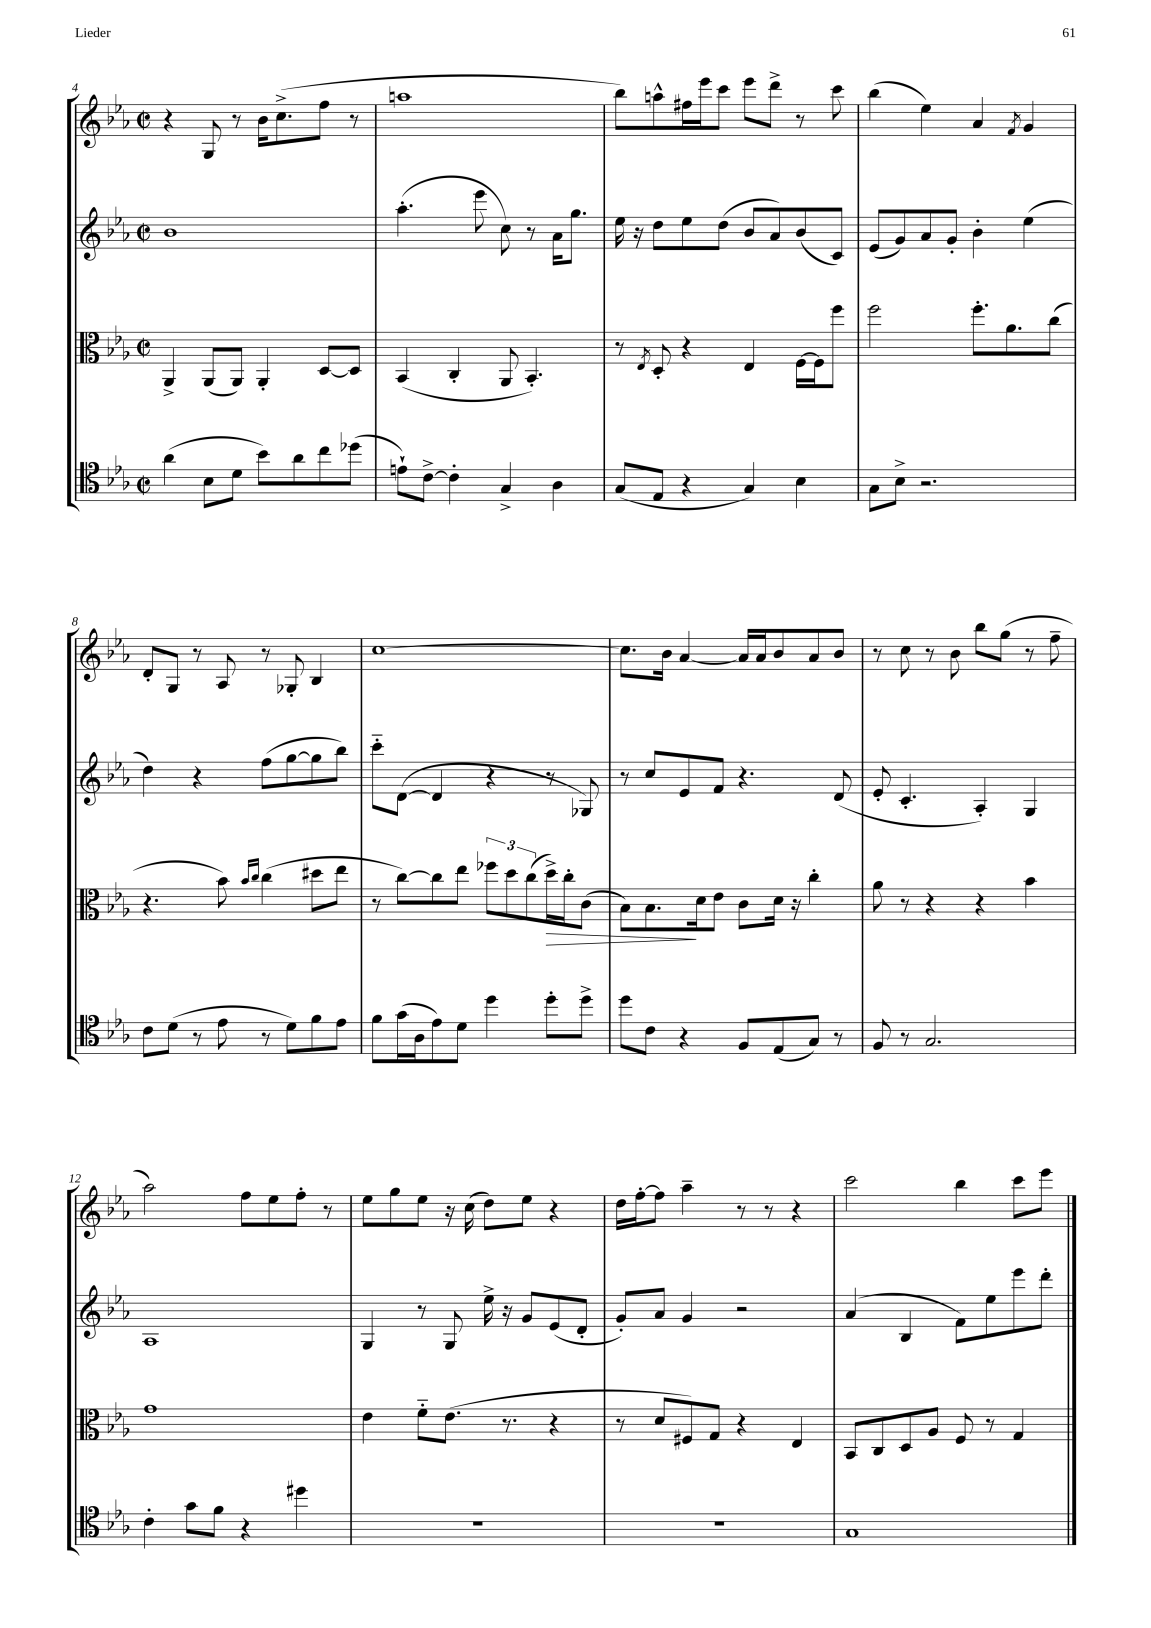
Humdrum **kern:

**kern	**kern	**dynam	**kern	**kern
*part4	*part3	*part3	*part2	*part1
*staff4	*staff3	*staff3	*staff2	*staff1
*clefC4	*clefC3	*	*clefG2	*clefG2
*k[b-e-a-]	*k[b-e-a-]	*	*k[b-e-a-]	*k[b-e-a-]
*M2/2	*M2/2	*	*M2/2	*M2/2
*met(c|)	*met(c|)	*	*met(c|)	*met(c|)
=4	=4	=4	=4	=4
(4a-\	4AA-^/	.	1b-	4r
8B-\L	(8AA-/L	.	.	8G/
8d\J	8AA-/J)	.	.	8r
8b-\L)	4AA-'/	.	.	16b-\KL
.	.	.	.	(8.cc^\
8a-\	.	.	.	.
8cc\	[8D/L	.	.	8ff\J
(8dd-X\J	8D/J]	.	.	8r
=5	=5	=5	=5	=5
8en`\L)	(4BB-/	.	(4.aa-'\	1aan
[8c^\J	.	.	.	.
4c'\]	4C'/	.	.	.
.	.	.	8eee-\	.
4G^/	8AA-/	.	8cc\)	.
.	4.BB-'/)	.	8r	.
4A-\	.	.	16a-\KL	.
.	.	.	8.gg\J	.
=6	=6	=6	=6	=6
(8G/L	8r	.	16ee-\	8bb-\L)
.	.	.	16r	.
.	8qE-/	.	.	.
8E-/J	8D'/	.	8dd\L	8aan^^\
4r	4r	.	8ee-\	16ff#X\L
.	.	.	.	16eee-\J
.	.	.	(8dd\J	8ccc\J
4G/)	4E-/	.	8b-/L	8eee-\L
.	.	.	8a-/)	8ddd^\J
4B-\	[16F\LL	.	(8b-/	8r
.	16F\J]	.	.	.
.	8ff\J	.	8c/J)	8ccc\
=7	=7	=7	=7	=7
8G\L	2ff\	.	(8e-/L	(4bb-\
8B-^\J	.	.	8g/)	.
2.r	.	.	8a-/	4ee-\)
.	.	.	8g'/J	.
.	8.ff'\L	.	4b-'\	4a-/
.	8.a-\	.	.	.
.	.	.	.	8qf/
.	.	.	(4ee-\	4g/
.	(8cc\J	.	.	.
!!LO:LB:g=z
=8	=8	=8	=8	=8
8c\L	4.r	.	4dd\)	8d'/L
(8d\J	.	.	.	8G/J
8r	.	.	4r	8r
8e-\	8b-\)	.	.	8A-/
.	16qqb-/LL	.	.	.
.	16qqcc/JJ	.	.	.
8r	(4cc\	.	(8ff\L	8r
8d\L)	.	.	[8gg\	8G-X'/
8f\	8dd#X\L	.	8gg\]	4B-/
8e-\J	8ee-\J	.	8bb-\J)	.
=9	=9	=9	=9	=9
8f\L	8r	.	8ccc\L	[1cc
(16g\L	[8cc\L)	.	([8d\J	.
16A-\J	.	.	.	.
8e-\)	8cc\]	.	4d/]	.
8d\J	8ee-\J	.	.	.
4dd\	12ff-X\L	.	4r	.
.	12dd\	.	.	.
.	(12cc\	.	.	.
!	!	!LO:HP:b	!	!
8dd'\L	16dd^\L)	>	8r	.
.	16cc'\J	.	.	.
8dd^\J	(8c\J	.	8G-X/)	.
=10	=10	=10	=10	=10
8dd\L	8B-\L)	.	8r	8.cc\L]
8c\J	8.B-\	.	8cc/L	.
.	.	.	.	16b-\Jk
4r	.	.	8e-/	[4a-/
.	16d\k	]	.	.
.	8e-\J	.	8f/J	.
8F/L	8c\L	.	4.r	16a-/LL]
.	.	.	.	16a-/J
(8E-/	16d\Jk	.	.	8b-/
.	16r	.	.	.
8G/J)	4cc'\	.	.	8a-/
8r	.	.	(8d/	8b-/J
=11	=11	=11	=11	=11
8F/	8a-\	.	8e-'/	8r
8r	8r	.	4.c'/	8cc\
2.G/	4r	.	.	8r
.	.	.	.	8b-\
.	4r	.	4A-'/)	8bb-\L
.	.	.	.	(8gg\J
.	4b-\	.	4G/	8r
.	.	.	.	8ff~\
!!LO:LB:g=z
=12	=12	=12	=12	=12
4c'\	1g	.	1A-	2aa-\)
8g\L	.	.	.	.
8f\J	.	.	.	.
4r	.	.	.	8ff\L
.	.	.	.	8ee-\
4dd#X\	.	.	.	8ff'\J
.	.	.	.	8r
=13	=13	=13	=13	=13
1r	4e-\	.	4G/	8ee-\L
.	.	.	.	8gg\
.	8f\L	.	8r	8ee-\J
.	(8.e-\J	.	8G/	16r
.	.	.	.	(16cc\
.	.	.	16ee-^\	8dd\L)
.	8.r	.	16r	.
.	.	.	8g/L	8ee-\J
.	4r	.	(8e-/	4r
.	.	.	8d'/J	.
=14	=14	=14	=14	=14
1r	8r	.	8g'/L)	16dd\LL
.	.	.	.	[16ff'\J
.	8d/L	.	8a-/J	8ff\J]
.	8F#X/)	.	4g/	4aa-~\
.	8G/J	.	.	.
.	4r	.	2r	8r
.	.	.	.	8r
.	4E-/	.	.	4r
=15	=15	=15	=15	=15
1G	8BB-/L	.	(4a-/	2ccc\
.	8C/	.	.	.
.	8D/	.	4B-/	.
.	8A-/J	.	.	.
.	8F/	.	8f\L)	4bb-\
.	8r	.	8ee-\	.
.	4G/	.	8eee-\	8ccc\L
.	.	.	8ddd'\J	8eee-\J
==	==	==	==	==
*-	*-	*-	*-	*-
